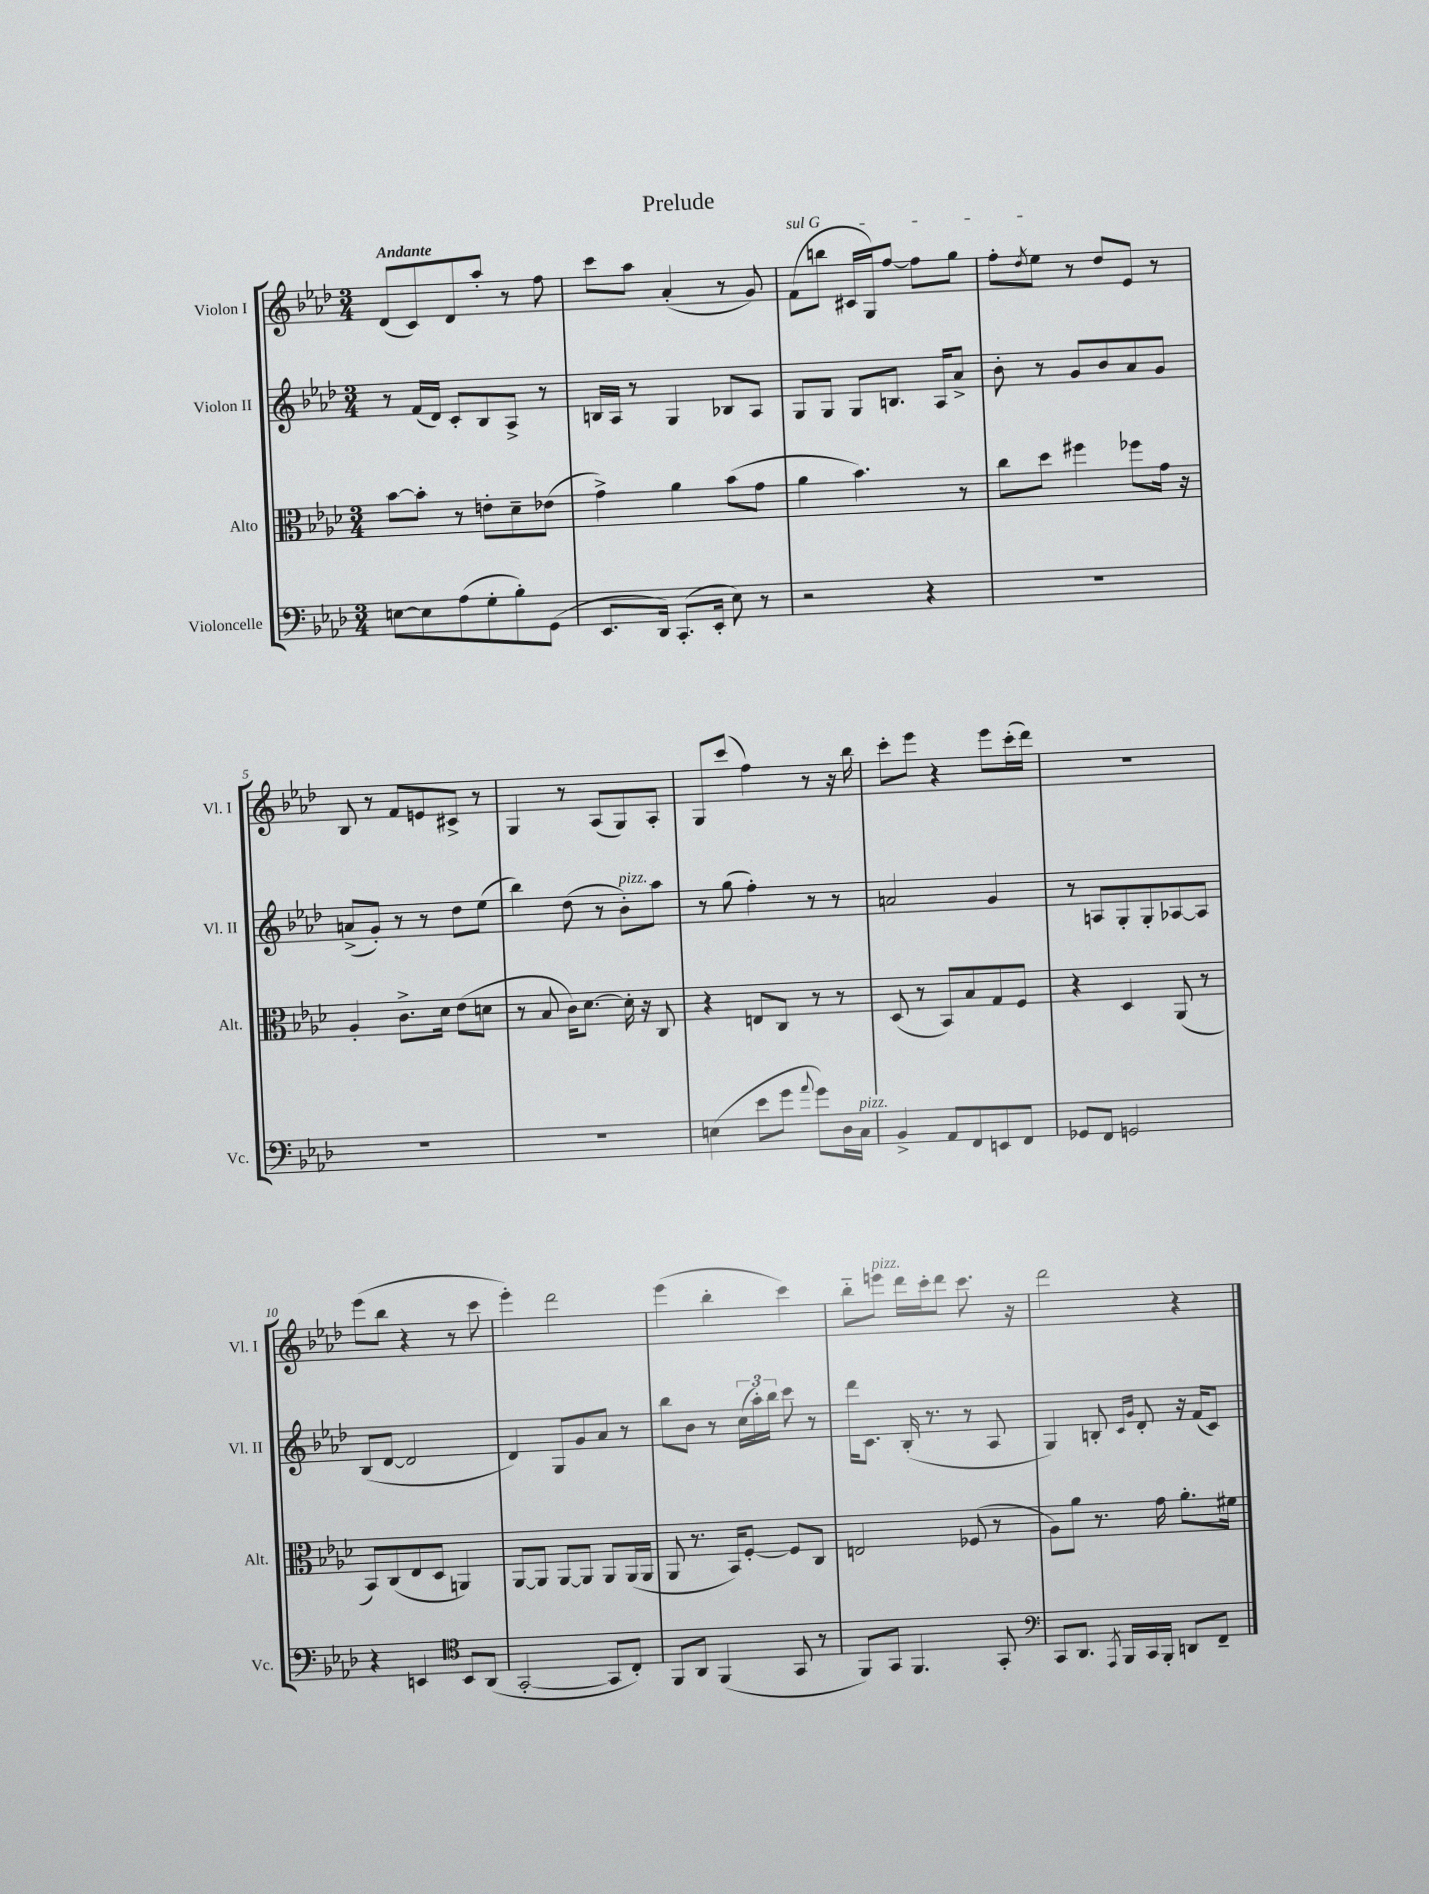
\header { title = "Prelude" }
<<
\new StaffGroup <<
\new Staff = "s0" \with { instrumentName = "Violon I" shortInstrumentName = "Vl. I" } {
    \clef treble \key aes \major \numericTimeSignature \time 3/4 \tempo "Andante"
    des'8( c'8) des'8 aes''8-. r8 f''8 |
    c'''8 aes''8 aes'4-.( r8 g'8) |
    \once \override TextSpanner.bound-details.left.text = \markup { \italic "sul G" } f'8\startTextSpan( b''8 cis'16 g16) f''8~ f''8 g''8 |
    f''8-. \acciaccatura { des''8 } ees''8\stopTextSpan r8 des''8 ees'8 r8 |
    bes8 r8 f'8 e'8 cis'8-> r8 |
    g4 r8 aes8( g8) aes8-. |
    g8 c'''8( f''4) r8 r16 bes''16 |
    c'''8-. ees'''8 r4 ees'''8 c'''16-.( des'''16) |
    R2. |
    ees'''8( bes''8 r4 r8 c'''8 |
    ees'''4-.) des'''2 |
    ees'''4( bes''4-. c'''4) |
    bes''8-_ e'''8^\markup { \italic "pizz." } des'''16 c'''16-. des'''8 c'''8. r16 |
    des'''2 r4 \bar "|." |
}
\new Staff = "s1" \with { instrumentName = "Violon II" shortInstrumentName = "Vl. II" } {
    \clef treble \key aes \major \numericTimeSignature \time 3/4
    r8 f'16( des'16) c'8-. bes8 aes8-> r8 |
    b16 aes16 r8 g4 bes8 aes8 |
    g8 g8 g8 b8. aes16 aes'8-> |
    bes'8-. r8 g'8 bes'8 aes'8 g'8 |
    a'8->( g'8-.) r8 r8 des''8 ees''8( |
    bes''4) des''8( r8 bes'8-.^\markup { \italic "pizz." }) aes''8 |
    r8 g''8( f''4-.) r8 r8 |
    a'2 g'4 |
    r8 a8 g8-. g8-. aes8~ aes8 |
    bes8( des'8~ des'2 |
    des'4) g8 g'8 aes'8 r8 |
    bes''8 bes'8 r8 \tuplet 3/2 { c''16( aes''16-.) bes''16 } c'''8 r8 |
    des'''16 c'8. bes16-.( r8. r8 aes8 |
    g4) b8-. \grace { c'16 g'16 } des'8-. r16 f'16( c'8) \bar "|." |
}
\new Staff = "s2" \with { instrumentName = "Alto" shortInstrumentName = "Alt." } {
    \clef alto \key aes \major \numericTimeSignature \time 3/4
    bes'8~ bes'8-. r8 e'8-. des'8-- ees'8( |
    g'4->) aes'4 bes'8( g'8 |
    aes'4 bes'4.) r8 |
    c''8 des''8 fis''4 fes''8 g'16 r16 |
    aes4-. c'8.-> des'16 ees'8( d'8 |
    r8 bes8 c'16) des'8.~ des'16-. r16 c8 |
    r4 e8 c8 r8 r8 |
    des8( r8 bes,8) bes8 g8 f8 |
    r4 des4 aes,8( r8 |
    bes,8) c8( ees8 des8 a,4) |
    aes,8~ aes,8 aes,8~ aes,8 aes,8 aes,16( aes,16 |
    aes,8 r8. bes,16) f8~-. f8 c8 |
    e2 fes8( r8 |
    aes8) aes'8 r8. g'16 aes'8.-. fis'16 \bar "|." |
}
\new Staff = "s3" \with { instrumentName = "Violoncelle" shortInstrumentName = "Vc." } {
    \clef bass \key aes \major \numericTimeSignature \time 3/4
    e8~ e8 aes8( g8-. bes8-.) g,8( |
    ees,8. des,16) c,8.-.( ees,16-. ees8) r8 |
    r2 r4 |
    R2. |
    R2. |
    R2. |
    e4( ees'8 g'8 \appoggiatura { aes'8 } g'8) des16 c16^\markup { \italic "pizz." } |
    bes,4-> aes,8 f,8 e,8 f,8 |
    ges,8 f,8 g,2 |
    r4 e,4 \clef tenor bes,8 aes,8( |
    g,2~-. g,8 c8-.) |
    f,8 aes,8 f,4( g,8 r8 |
    f,8) g,8 f,4. g,8-. |
    \clef bass c,8 des,8. \acciaccatura { aes,,8 } bes,,16 c,16 bes,,16-. d,8 f,8-- \bar "|." |
}
>>
>>
